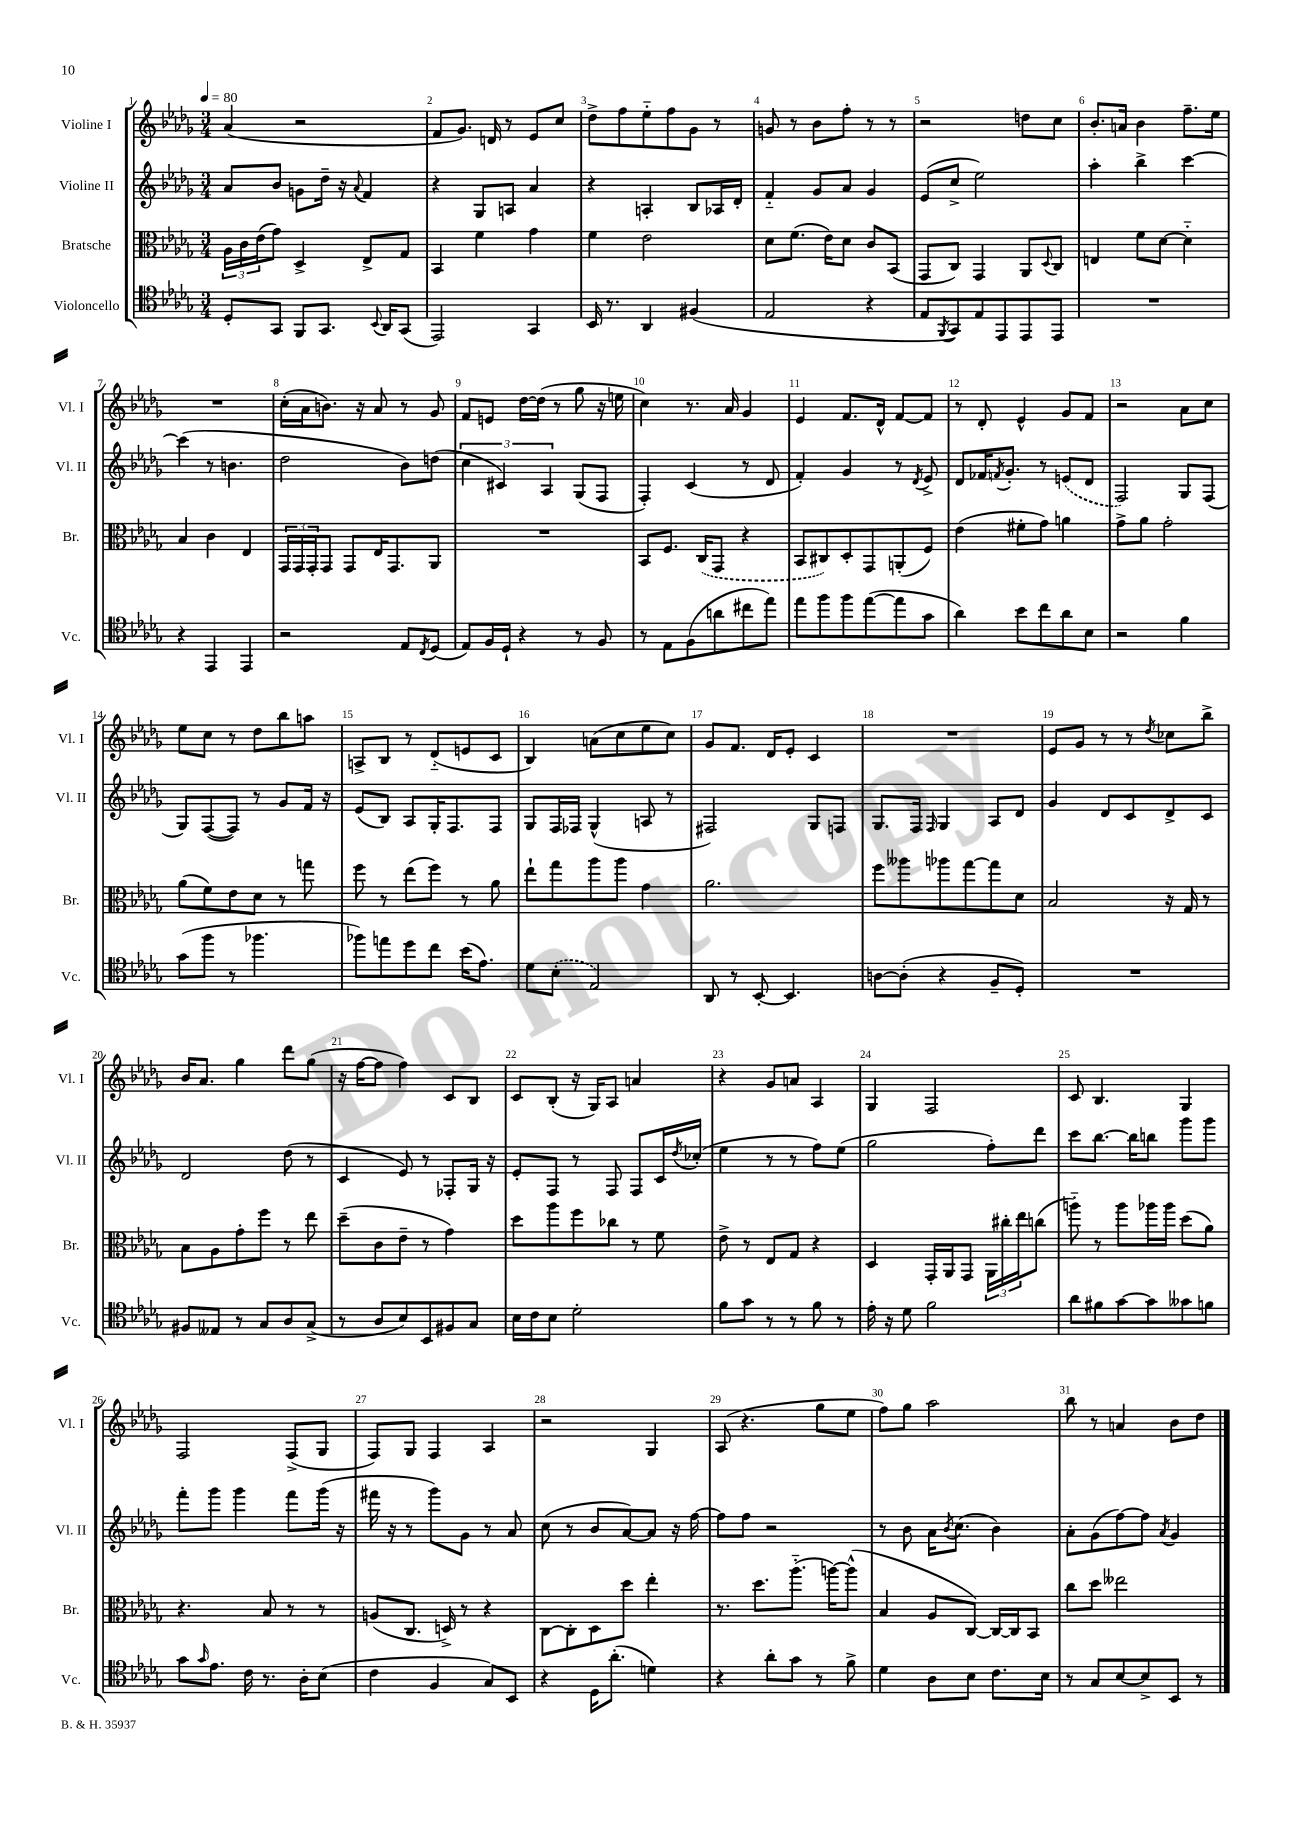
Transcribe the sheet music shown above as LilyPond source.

<<
\new StaffGroup <<
\new Staff = "s0" \with { instrumentName = "Violine I" shortInstrumentName = "Vl. I" } {
    \clef treble \key des \major \numericTimeSignature \time 3/4 \tempo 4 = 80
    aes'4( r2 |
    f'8 ges'8.) d'16 r8 ees'8 c''8 |
    des''8-> f''8 ees''8-_ f''8 ges'8 r8 |
    g'8 r8 bes'8 f''8-. r8 r8 |
    r2 d''8 c''8 |
    bes'8.-. a'16 bes'4 f''8.-- ees''16 |
    R2. |
    c''16-.( aes'16 b'8.) r16 aes'8 r8 ges'8 |
    f'8 e'8 des''16~ des''16( r8 ges''8 r16 e''16 |
    c''4) r8. aes'16 ges'4 |
    ees'4 f'8. des'16-^ f'8~ f'8 |
    r8 des'8-. ees'4-^ ges'8 f'8 |
    r2 aes'8 c''8 |
    ees''8 c''8 r8 des''8 bes''8 a''8 |
    a8-> bes8 r8 des'8-_( e'8 c'8 |
    bes4) a'8( c''8 ees''8 c''8) |
    ges'8 f'8. des'16 ees'8-. c'4 |
    R2. |
    ees'8 ges'8 r8 r8 \acciaccatura { des''8 } ces''8 bes''8-> |
    bes'16 aes'8. ges''4 des'''8 ges''8( |
    r16 f''16~ f''8 f''4) c'8 bes8 |
    c'8 bes8-.( r16 ges16) aes8 a'4 |
    r4 ges'8 a'8 aes4 |
    ges4 f2 |
    c'8 bes4. ges4 |
    f2 f8->( ges8 |
    f8) ges8 f4 aes4 |
    r2 ges4 |
    aes8( r4. ges''8 ees''8 |
    f''8) ges''8 aes''2 |
    bes''8 r8 a'4 bes'8 des''8 \bar "|." |
}
\new Staff = "s1" \with { instrumentName = "Violine II" shortInstrumentName = "Vl. II" } {
    \clef treble \key des \major \numericTimeSignature \time 3/4
    aes'8 bes'8 g'8 des''16-- r16 \appoggiatura { aes'8 } f'4 |
    r4 ges8 a8 aes'4 |
    r4 a4-. bes8 aes16 des'16-. |
    f'4-_ ges'8 aes'8 ges'4 |
    ees'8( c''8-> ees''2) |
    aes''4-. bes''4-> c'''4~ |
    c'''4( r8 b'4. |
    des''2 bes'8) d''8( |
    \tuplet 3/2 { c''4 cis'4) aes4 } ges8( f8 |
    f4-.) c'4( r8 des'8 |
    f'4-.) ges'4 r8 \acciaccatura { des'8 } ees'8-> |
    des'8 fes'16 \acciaccatura { f'8 } ges'8.-. r8 \once \slurDashed e'8( des'8 |
    f2) ges8 f8( |
    ges8) f8~( f8) r8 ges'8 f'16 r16 |
    ees'8( bes8) aes8 ges16-. f8. f8 |
    ges8 f16 fes16 ges4-^( a8 r8 |
    fis2) ges8 f8 |
    ges8. f16 \grace { f16 } ges4 aes8 des'8 |
    ges'4 des'8 c'8 des'8-> c'8 |
    des'2 des''8( r8 |
    c'4 ees'8) r8 fes8-. ges16 r16 |
    ees'8-. f8 r8 f8 f8 c'16 \acciaccatura { des''8 } ces''16-.( |
    ees''4 r8 r8 f''8) ees''8( |
    ges''2 f''8-.) des'''8 |
    c'''8 bes''8.~ bes''16 b''8 ges'''8 ges'''8 |
    f'''8-. ges'''8 ges'''4 f'''8 ges'''16( r16 |
    fis'''16 r16 r8 ges'''8) ges'8 r8 aes'8 |
    c''8( r8 bes'8 aes'8~) aes'8 r16 f''16~ |
    f''8 f''8 r2 |
    r8 bes'8 aes'16 \acciaccatura { bes'8 } c''8.( bes'4) |
    aes'8-. ges'8( f''8~) f''8 \acciaccatura { aes'8 } ges'4 \bar "|." |
}
\new Staff = "s2" \with { instrumentName = "Bratsche" shortInstrumentName = "Br." } {
    \clef alto \key des \major \numericTimeSignature \time 3/4
    \tuplet 3/2 { aes16 c'16 ees'16( } ges'8) des4-> ees8-> ges8 |
    bes,4 f'4 ges'4 |
    f'4 ees'2 |
    des'8 f'8.( ees'16) des'8 c'8 bes,8( |
    ges,8 c8) ges,4 aes,8 \appoggiatura { des8 } c8 |
    e4 f'8 des'8~ des'4-_ |
    bes4 c'4 ees4 |
    \tuplet 3/2 { ges,16 ges,16 ges,16-. } ges,8 ges,8 ees16 ges,8. aes,8 |
    R2. |
    bes,8 f8. \once \slurDashed c16( ges,8 r4 |
    bes,8 cis8) des8-. ges,8 a,8-.( f8) |
    ees'4( fis'8-. ges'8) a'4 |
    ges'8-> aes'8 ges'2-. |
    aes'8( f'8) ees'8 des'8 r8 g''8 |
    f''8 r8 ees''8( f''8) r8 aes'8 |
    ees''8-! ges''8 aes''8 aes''8 ges'4 |
    aes'2. |
    f''8 aeses''8 aes''8 ges''8~ ges''8 des'8 |
    bes2 r16 ges16 r8 |
    bes8 aes8 ges'8-. f''8 r8 ees''8 |
    des''8--( c'8 ees'8-- r8 ges'4) |
    des''8 aes''8 f''8 ces''8 r8 f'8 |
    ees'8-> r8 ees8 ges8 r4 |
    des4 ges,16-. aes,16 ges,8 \tuplet 3/2 { aes,16 cis''16-. ees''16 } c''8( |
    a''8-_) r8 a''8 aes''16 aes''16 des''8( aes'8) |
    r4. bes8 r8 r8 |
    a8( c8. d16->) r8 r4 |
    c8~ c8-. des8 des''8 ees''4-. |
    r8. des''8. aes''8.-_( a''16~) a''8-^( |
    bes4 aes8 c8~) c16~ c16 bes,8 |
    c''8 des''8 eeses''2 \bar "|." |
}
\new Staff = "s3" \with { instrumentName = "Violoncello" shortInstrumentName = "Vc." } {
    \clef tenor \key des \major \numericTimeSignature \time 3/4
    des8-. ges,8 f,8 ges,8. \appoggiatura { bes,8 } aes,16 ges,8( |
    ees,2) ges,4 |
    bes,16 r8. aes,4 fis4( |
    ees2 r4 |
    ees8 \acciaccatura { f,8 } ges,8) ees8 ees,8 ees,8 ees,8 |
    R2. |
    r4 ees,4 ees,4 |
    r2 ees8 \acciaccatura { c8 } des8( |
    ees8) f16 des16-! r4 r8 f8 |
    r8 ees8 f8( a'8 cis''8 ees''8) |
    ees''8 f''8 f''8 ees''8~( ees''8 ges'8 |
    aes'4) bes'8 c''8 aes'8 bes8 |
    r2 f'4 |
    ges'8( f''8 r8 fes''4. |
    fes''8) e''8 des''8 c''8 bes'16( ees'8.) |
    des'8 \once \slurDashed bes8-.( ees2) |
    aes,8 r8 bes,8~-. bes,4. |
    a8~ a8-.( r4 f8-- des8-.) |
    R2. |
    fis8 eeses8 r8 ges8 aes8 ges8->( |
    r8 aes8 bes8) bes,8 fis8 ges8 |
    bes16 c'16 bes8 des'2-. |
    f'8 ges'8 r8 r8 f'8 r8 |
    ees'16-. r16 des'8 f'2 |
    aes'8 fis'8 ges'8~ ges'8 geses'8 f'8 |
    ges'8 \grace { ges'16 } ees'8. c'16 r8. aes16-. bes8( |
    c'4 f4 ges8) bes,8 |
    r4 des16 aes'8.-.( d'4) |
    r4 aes'8-. ges'8 r8 f'8-> |
    des'4 aes8 bes8 c'8. bes16 |
    r8 ges8 bes8~ bes8-> bes,8 r8 \bar "|." |
}
>>
>>
\layout { \context { \Score \override BarNumber.break-visibility = ##(#f #t #t) barNumberVisibility = #all-bar-numbers-visible } }
